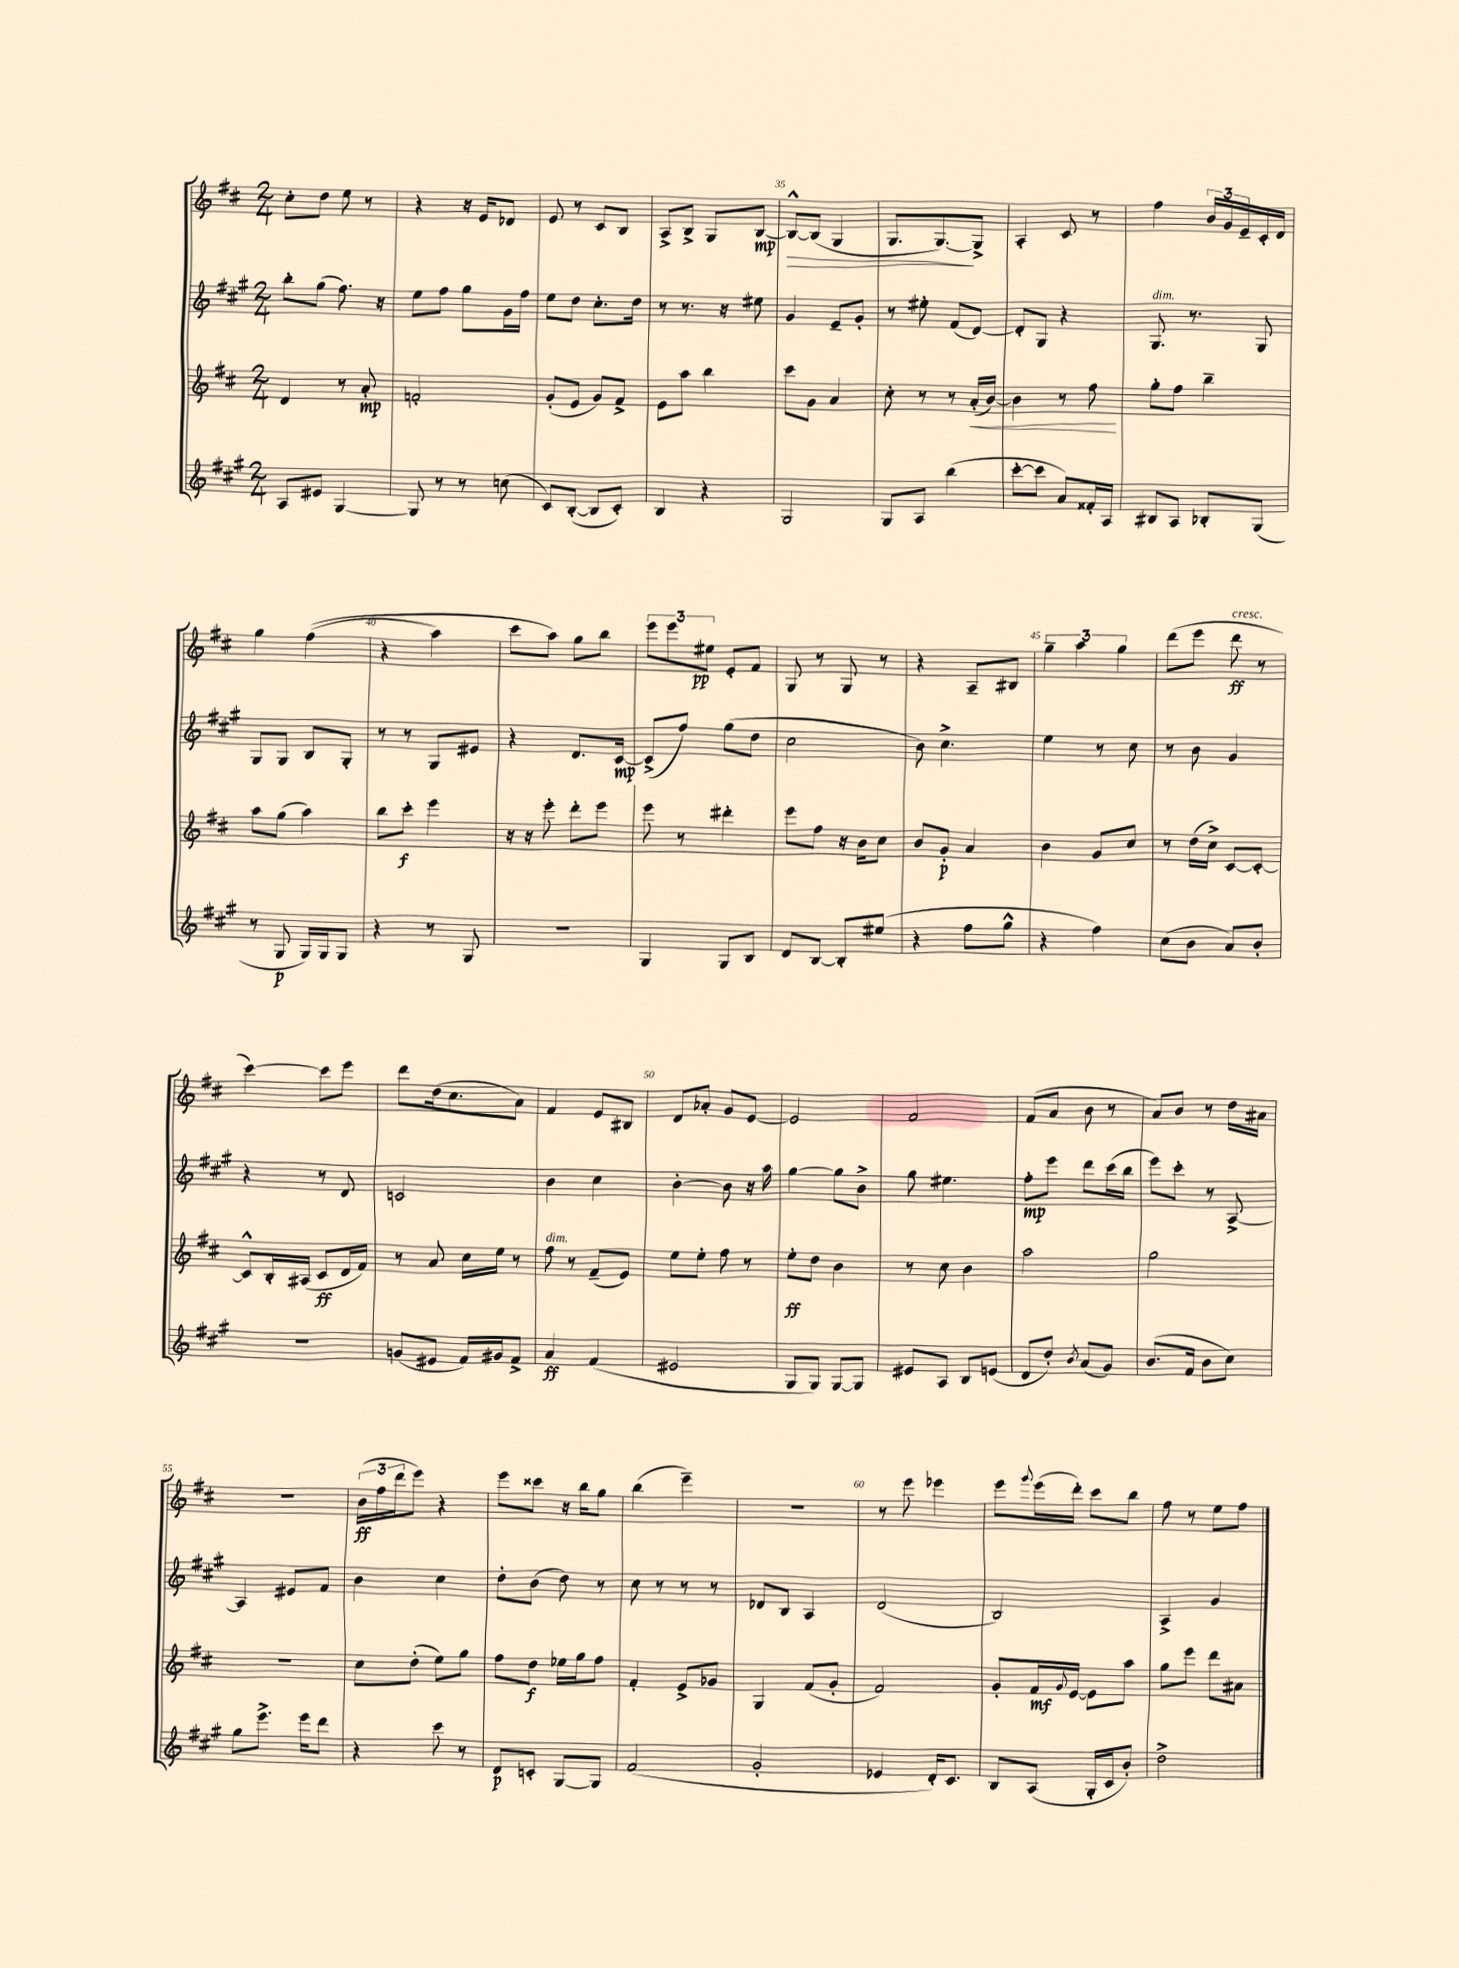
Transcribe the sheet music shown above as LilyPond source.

<<
\new StaffGroup <<
\new Staff = "s0" {
    \clef treble \key d \major \numericTimeSignature \time 2/4
    cis''8-. d''8 e''8 r8 |
    r4 r16 e'16 des'8 |
    e'8 r8 cis'8 b8 |
    a8-> b8-> g8 b8~\mp |
    b8~-^\> b8( g4 |
    g8. g8.~\!) g8-> |
    a4-. cis'8 r8 |
    fis''4 \tuplet 3/2 { b'16 g'16 e'16-- } cis'16-. d'16 |
    g''4 fis''4(\( |
    r4 a''4) |
    cis'''8 a''8\) g''8 b''8 |
    \tuplet 3/2 { e'''8 e'''8 eis''8\pp } e'8-. fis'8 |
    g8 r8 g8 r8 |
    r4 a8-- bis8 |
    \tuplet 3/2 { g''4-- a''4 g''4 } |
    d'''8( e'''8 d'''8\ff^\markup { \italic "cresc." } r8 |
    cis'''4~) cis'''8 e'''8 |
    d'''8 d''16( cis''8. a'8) |
    fis'4 e'8 bis8 |
    d'8 aes'8-. g'8 e'8~ |
    e'2 |
    fis'2 |
    fis'8( a'8 b'8 r8 |
    a'8) b'8 r8 d''16 ais'16 |
    r2 |
    \tuplet 3/2 { b'16\ff( fis''16 d'''16 } e'''8) r4 |
    e'''8 cisis'''8 r16 b''16 g''8 |
    b''4( e'''4--) |
    r2 |
    r8 e'''8 ees'''4 |
    e'''8 \appoggiatura { g'''8 } e'''16( d'''16-.) cis'''8 b''8 |
    fis''8 r8 e''8 fis''8 \bar "|." |
}
\new Staff = "s1" {
    \clef treble \key a \major \numericTimeSignature \time 2/4
    b''8-. gis''8( fis''8.) r16 |
    e''8 fis''8 gis''8 gis'16 fis''16 |
    e''8 d''8 cis''8.-. d''16 |
    r8 r8. r16 eis''8 |
    gis'4 e'8-- gis'8-. |
    r8 eis''8-. fis'8( d'8~) |
    d'8-. gis8 r4 |
    gis8.^\markup { \italic "dim." } r8. gis8 |
    gis8 gis8 b8 gis8-. |
    r8 r8 gis8 eis'8 |
    r4 d'8. cis'16~\mp |
    cis'8->( fis''8) gis''8( d''8 |
    cis''2 |
    b'8) cis''4.-> |
    e''4 r8 cis''8 |
    r8 b'8 gis'4 |
    r4 r8 d'8 |
    c'2 |
    b'4 cis''4 |
    b'4~-. b'8 r16 a''16 |
    gis''4~ gis''8 b'8-> |
    gis''8 eis''4. |
    fis''8-.\mp e'''8 d'''8 cis'''16( b''16 |
    e'''8) cis'''8-. r8 a8~-> |
    a4 eis'8 fis'8 |
    b'4 cis''4 |
    d''8-. b'8( d''8) r8 |
    cis''8 r8 r8 r8 |
    des'8 b8 a4 |
    d'2( |
    b2) |
    a4-> gis'4 \bar "|." |
}
\new Staff = "s2" {
    \clef treble \key d \major \numericTimeSignature \time 2/4
    d'4 r8 a'8-.\mp |
    f'2-. |
    g'8-.( e'8 g'8) fis'8-> |
    e'8 a''8 b''4 |
    cis'''8 g'8 a'4 |
    cis''8-. r8 r8 a'16-.\<( b'16~) |
    b'4 r8 fis''8\! |
    g''8-. fis''8 b''4-- |
    a''8 g''8( a''4) |
    b''8 cis'''8-.\f e'''4 |
    r16 r16 e'''8-. d'''8-. e'''8 |
    e'''8 r8 dis'''4-. |
    e'''8 fis''8 r16 b'16 cis''8 |
    b'8 g'8-.\p a'4 |
    b'4 g'8 cis''8 |
    r8 d''16( cis''16->) cis'8~ cis'8~-. |
    cis'8-^ b16-. ais16( cis'8\ff d'16 fis'16) |
    r8 a'8 cis''16 e''16 r8 |
    fis''8^\markup { \italic "dim." } r8 fis'8--( e'8) |
    e''8 e''8-. fis''8 r8 |
    e''8-.\ff d''8 b'4 |
    r8 cis''8 b'4 |
    a''2 |
    g''2 |
    r2 |
    cis''8 d''8-.( e''8) g''8 |
    fis''8 d''8\f ees''16 g''16 fis''8 |
    fis'4-. e'8-> ges'8 |
    g4 fis'8( g'8-. |
    fis'2) |
    g'8-. fis'16\mf \appoggiatura { g'8 } e'16~ e'8 a''8 |
    g''8 e'''8 d'''8 ais'8 \bar "|." |
}
\new Staff = "s3" {
    \clef treble \key a \major \numericTimeSignature \time 2/4
    a8 eis'8 gis4~ |
    gis8 r8 r8 c''8( |
    cis'8) b8~-.( b8 cis'8-.) |
    b4 r4 |
    gis2 |
    gis8 a8 b''4( |
    cis'''8~-. cis'''8 a'8) fisis'16-. a16 |
    bis8 a8 bes8-. gis8( |
    r8 gis8\p gis16) gis16 gis8 |
    r4 r8 gis8 |
    R2 |
    gis4 gis8 b8 |
    d'8 b8~ b8-. eis''8( |
    r4 fis''8 gis''8-^ |
    r4 fis''4) |
    cis''8( b'8 a'8) b'8-. |
    r2 |
    g'8( eis'8 fis'16) gis'16 fis'8-> |
    a'4\ff fis'4( |
    eis'2 |
    gis8 gis8) gis8~ gis8 |
    eis'8 a8 b8 e'8( |
    d'8 d''8-.) \acciaccatura { b'8 } a'8( gis'8) |
    b'8.( fis'16 b'8 cis''8) |
    gis''8 e'''8.-> e'''16 d'''8 |
    r4 cis'''8 r8 |
    d'8\p c'8-. gis8~ gis8 |
    fis'2( |
    gis'2-. |
    ees'4 d'16-.) cis'8. |
    b8 a8( gis16-. cis'16 b'8-.) |
    d''2-> \bar "|." |
}
>>
>>
\layout { \context { \Score currentBarNumber = #31 \override BarNumber.break-visibility = ##(#f #t #t) barNumberVisibility = #(every-nth-bar-number-visible 5) } }
